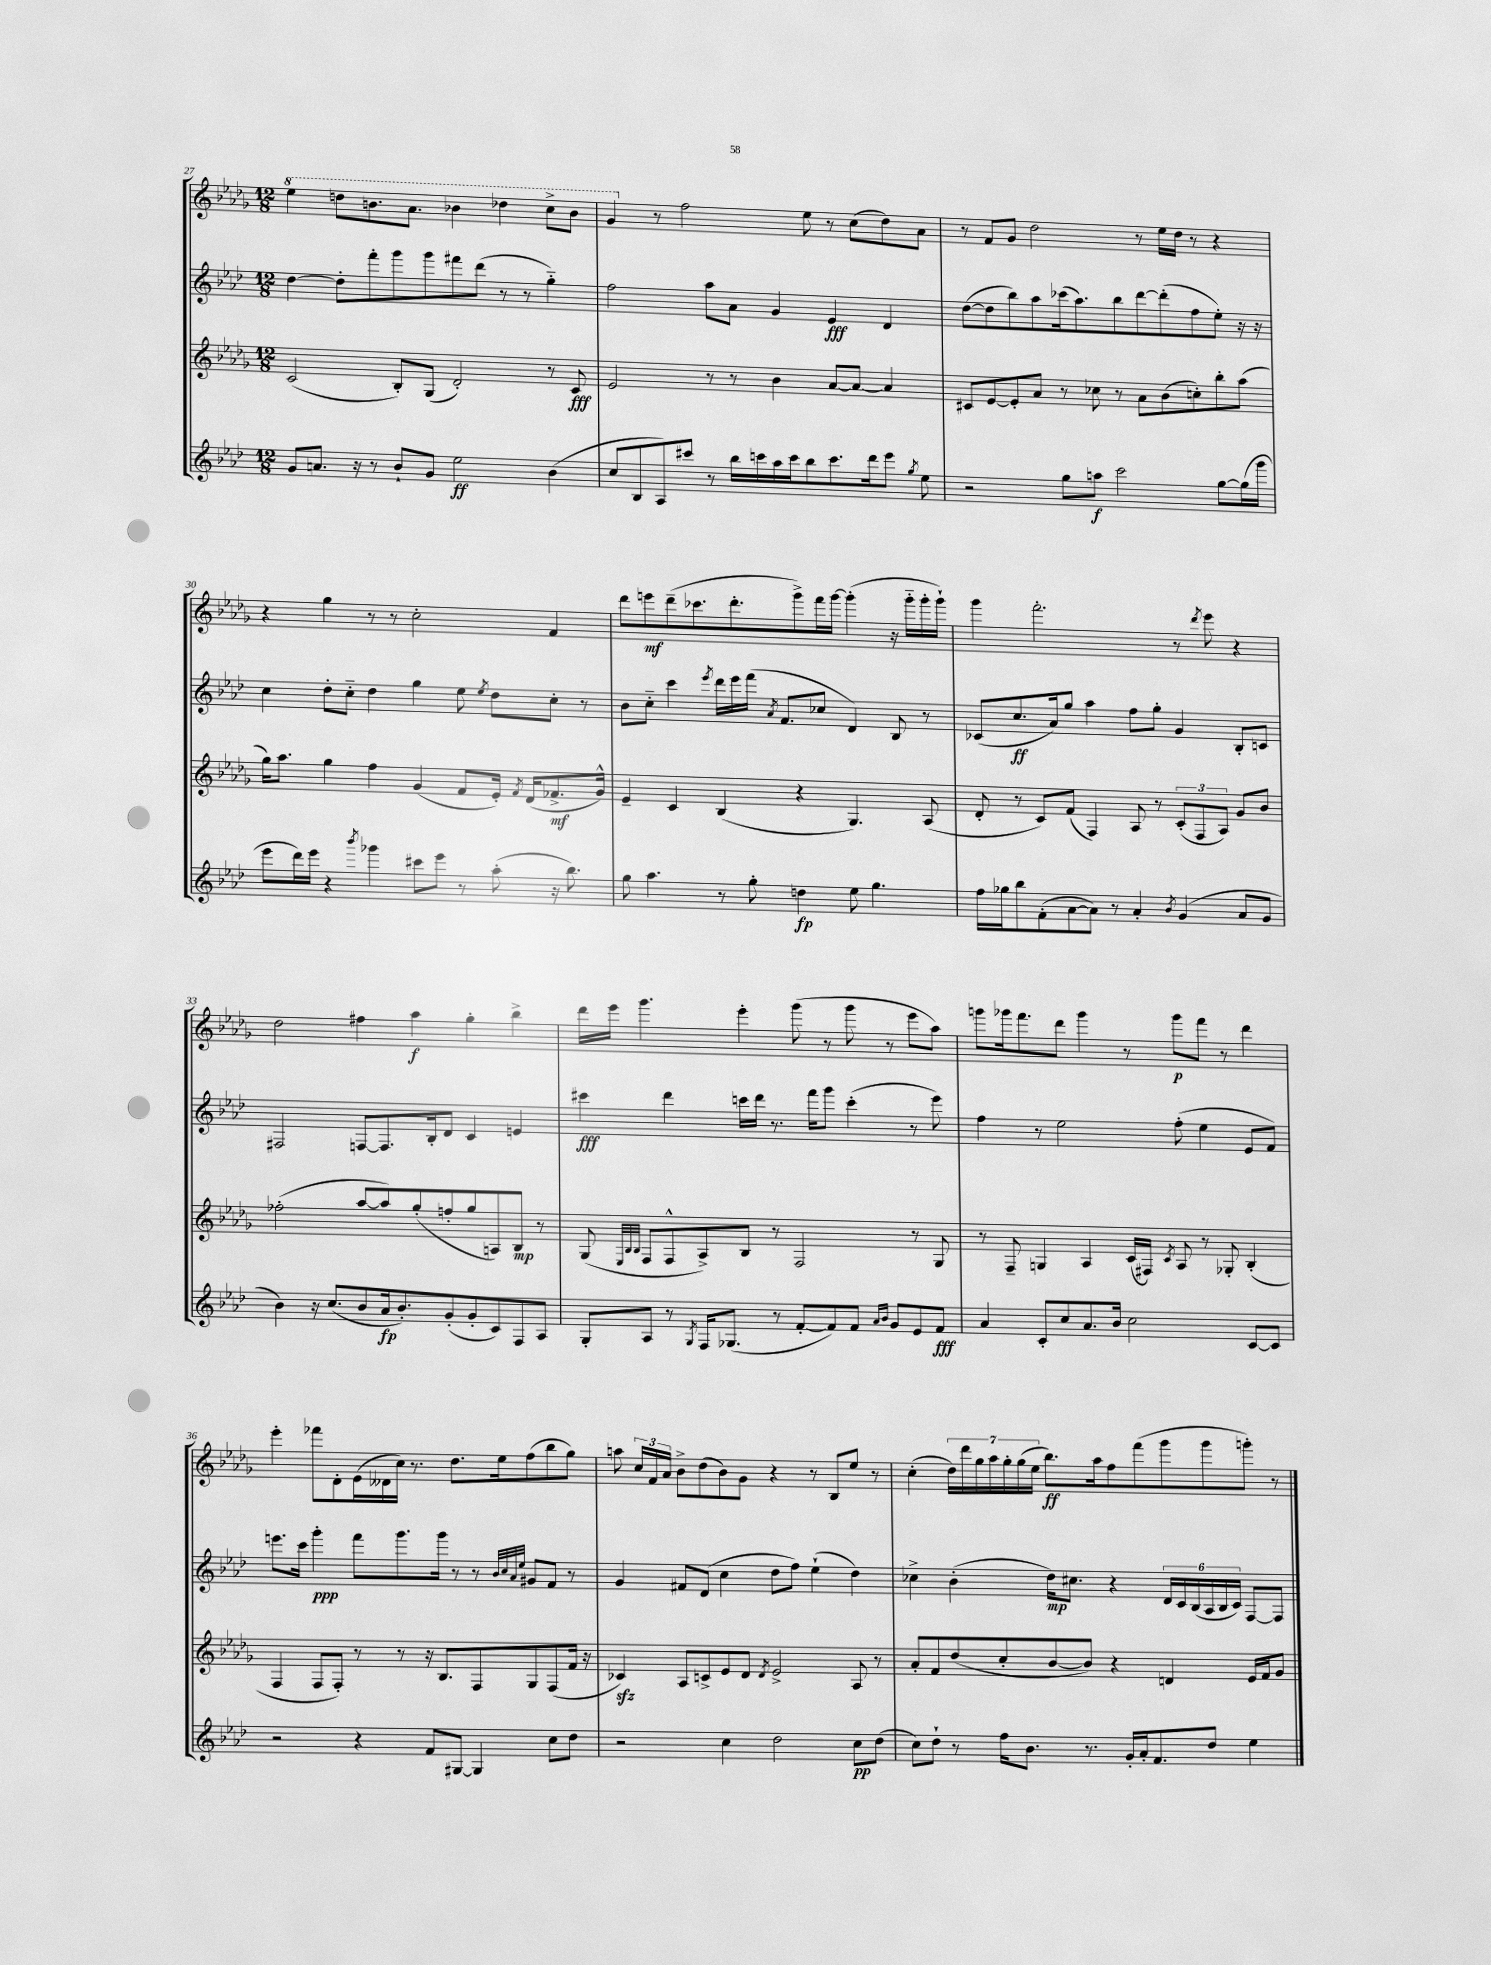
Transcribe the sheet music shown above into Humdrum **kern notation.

**kern	**kern	**kern	**kern
*staff4	*staff3	*staff2	*staff1
*clefG2	*clefG2	*clefG2	*clefG2
*k[b-e-a-d-]	*k[b-e-a-d-g-]	*k[b-e-a-d-]	*k[b-e-a-d-g-]
*M12/8	*M12/8	*M12/8	*M12/8
8g/L	(2c/	[4dd-\	4eee-\
8.a/J	.	.	.
.	.	8dd-'\]L	8ddd\L
16r	.	.	.
8r	.	8fff'\	8.bb\
8b-`/L	8B-'/L)	8ggg\	.
.	.	.	8.aa-\J
8g/J	(8G-/J	8ggg\	.
2ee-\	2d-'/)	8fff#\	4bb-\
.	.	(8ddd-\J	.
.	.	8r	4ddd-\
.	.	8r	.
(4b-\	8r	4gg'~\)	8ccc^\L
.	8c/	.	8bb-\J
=	=	=	=
8cc/L	2e-/	2ff\	4gg-/
8B-/	.	.	.
8A-/)	.	.	8r
8ccc#/J	.	.	2ff\
8r	8r	8aa-\L	.
16bb-\LL	8r	8a-\J	.
16ccc\	.	.	.
16aa-\	4b-\	4g/	.
16ccc\J	.	.	.
8bb-\	.	.	8ee-\
8.ccc\	[8a-/L	4e-/	8r
.	8a-/_J	.	(8cc\L
16ddd-\k	.	.	.
8eee-\J	4a-/]	4d-/	8dd-\)
8qgg/	.	.	.
8ee-\	.	.	8a-\J
=	=	=	=
2r	8c#/L	([8dd-\L	8r
.	[8e-/	8dd-\]	8f/L
.	8e-'/]	8bb-\)	8g-/J
.	8a-/J	8aa-\	2dd-\
8gg\L	8r	(16ccc-\k	.
.	.	8.aa-\)	.
8aa\J	8cc-\	.	.
2ccc\	8r	8bb-\	.
.	8a-\L	[8ddd-\	8r
.	(8b-\	(8ddd-'\]	16ee-\LL
.	.	.	16dd-\JJ
.	8cc'\)	8ff\	8r
[8gg\L	8bb-'\	8ee-'\J)	4r
(16gg\]L	(8aa-\J	16r	.
16ggg\JJ	.	16r	.
=	=	=	=
8eee-\L	16gg-\LK)	4cc\	4r
.	8.aa-\J	.	.
16ddd-\L)	.	.	.
16eee-\JJ	.	.	.
4r	4gg-\	8dd-'\L	4gg-\
.	.	8cc'~\J	.
8qbbb-/	.	.	.
4ggg-\	4ff\	4dd-\	8r
.	.	.	8r
8ccc#\L	(4g-/	4gg\	2cc'\
8eee-\J	.	.	.
8r	8f/L	8ee-\	.
.	.	8qee-/	.
(8aa-'\	16e-'/Jk)	8dd-\L	.
.	8qf/	.	.
.	(16d-/LK	.	.
16r	8.f-^/	8cc'\J	4f/
8.bb-\)	.	.	.
.	.	8r	.
.	16g-^^/Jk)	.	.
=	=	=	=
8gg\	4e-~/	8b-\L	8ddd-\L
4.aa-\	.	8cc'~\J	8eee\
.	4c/	4ccc\	(8ddd-~\
.	.	.	8.ccc-\
.	.	8qeee-/	.
8r	(4B-/	16ddd-\LL	.
.	.	16eee-\	8.ddd-'\
8gg'\	.	(16fff\JJ	.
.	.	8qa-/	.
.	.	8.f/L	.
4dd\	4r	.	8ggg-^\)
.	.	8cc-/J	16fff\L
.	.	.	[16ggg-\JJ
8ee-\	4.G-/)	4d-/)	(4ggg-'\]
4.gg\	.	.	.
.	.	8B-/	16r
.	.	.	16ggg-'~\LL
.	(8A-/	8r	16ggg-'\
.	.	.	16ggg-`\JJ)
=	=	=	=
16ff\LL	8d-'/	(8c-/L	4ggg-\
16gg-\J	.	.	.
8bb-\	8r	8.cc/	.
(8f'\	8c/L)	.	2.fff'\
.	.	16a-/k)	.
[8a-\	(8f/J	8gg/J	.
8a-\]J)	4F/)	4aa-\	.
8r	.	.	.
4a-'/	8A-/	8ff\L	.
.	8r	8gg'\J	.
8qb-/	.	.	.
(4g/	(12c'/L	4g/	8r
.	12F/	.	.
.	.	.	8qddd-/
.	.	.	8eee-\
.	12A-/J)	.	.
8a-/L	8g-/L	8B-'/L	4r
8g/J	8b-/J	8c/J	.
=	=	=	=
4b-\)	(2ff-'\	2F#/	2dd-\
16r	.	.	.
(8.cc/L	.	.	.
8b-/	[8aa-/L	[8F/L	4ff#\
16a-/k	8aa-/])	8.F/]	.
8.b-'/)	.	.	.
.	(8gg-'/	.	4aa-\
.	.	16B-'/k	.
(8g'/	8ff'/	8d-/J	.
8g'/	8gg-/	4c/	4gg-'\
8c/)	8A/)	.	.
8F/	8B-/J	4e/	4bb-^\
8A-/J	8r	.	.
=	=	=	=
8G'/L	(8G-/	4ccc#\	16ddd-\LL
.	.	.	16eee-\JJ
.	32qqE-/LLL	.	.
.	32qqB-/	.	.
.	32qqB-/JJJ	.	.
8A-/J	8F/L	.	4.ggg-\
8r	8F^^/	4ddd-\	.
8qG/	.	.	.
16F/LK	8A-^/)	.	.
(8.G-/J	.	.	.
.	8B-/J	16ccc\LL	4eee-'\
.	.	16ddd-\JJ	.
8r	8r	8.r	.
[8f'/L	2F/	.	(8ggg-\
.	.	16fff\LK	.
8f/])	.	8ggg\J	8r
8f/J	.	(4ccc'\	8ggg-\
16qqa-/LL	.	.	.
16qqb-/JJ	.	.	.
8g/L	.	.	8r
8e-/	8r	8r	8eee-\L
8f/J	8G-/	8eee-\)	8aa-\J)
=	=	=	=
4a-/	8r	4ff\	8ggg\L
.	8F~/	.	16ggg-\k
.	.	.	8.fff\
8c'/L	4G/	8r	.
8cc/	.	2ee-\	8ddd-\J
8.a-/	4A-/	.	4ggg-\
16b-/Jk	.	.	.
2cc\	(16c/LL	.	8r
.	16F#/JJ)	.	.
.	8qc/	.	.
.	8A-/	(8ff'\	8ggg-\L
.	8r	4ee-\	8fff\J
.	8G-'/	.	8r
[8c/L	(4B-'/	8e-/L	4ddd-\
8c/]J	.	8f/J)	.
=	=	=	=
2r	4F/	8.eee\L	4eee-'\
.	.	16ccc\Jk	.
.	8F/L	4ggg'\	8fff-\L
.	8F'/J)	.	8d-'\
4r	8r	8fff\L	(16e-\L
.	.	.	16d--\
.	8r	8.ggg\	16cc\JJ)
.	.	.	8.r
8f/L	16r	.	.
.	8.B-/L	16ggg\Jk	.
[8G#/J	.	8r	8.dd-\L
4G#/]	8F/	8r	.
.	.	.	16ee-\k
.	.	32qqb-/LLL	.
.	.	32qqcc/	.
.	.	32qqa-/	.
.	.	32qqee-/JJJ	.
.	8G-/	8g#/L	(8ff\
8cc\L	(8F/	8f/J	8bb-\
8dd-\J	16f/Jk	8r	8gg-\J)
.	16r	.	.
=	=	=	=
2r	4c-/)	4g/	8aa\
.	.	.	24cc/LL
.	.	.	24f/
.	.	.	24a-/JJ
.	8A-/L	8f#/L	8b-^\L
.	8c^/	(8d-/J	(8dd-\
4cc\	8e-/	4cc\	8b-\)
.	8d-/J	.	8g-\J
.	8qd-/	.	.
2dd-\	2e-^/	8dd-\L	4r
.	.	8ff\J)	.
.	.	(4ee-`\	8r
.	.	.	8B-/L
8cc\L	8A-/	4dd-\)	8ee-/J
(8dd-\J	8r	.	8r
=	=	=	=
8cc\L)	8a-'/L	4cc-^\	(4cc'\
8dd-`\J	8f/	.	.
8r	(8dd-/	(4b-'\	28dd-\LL)
.	.	.	28ddd-\
.	.	.	28gg-\
.	.	.	28aa-\
16ff\LK	8cc'/	.	.
.	.	.	28gg-'\
.	.	.	(28gg-\
8.b-\J	.	.	.
.	.	.	28ee-\JJ
.	[8b-/	16dd-\LK)	8.bb-\L)
.	.	8.cc#\J	.
8.r	8b-/]J)	.	.
.	.	.	16aa-\k
.	4r	4r	8ff\
16g'/LL	.	.	.
16a-'/J	.	.	(8fff\
8.f/	.	.	.
.	4d/	24d-/LL	8ggg-\
.	.	24c/	.
.	.	(24B-/	.
8dd-/J	.	24A-/	8ggg-\
.	.	24B-/	.
.	.	24c/JJ)	.
4ee-\	16e-/LL	[8F/L	8ggg'\J)
.	16f/J	.	.
.	8g-/J	8F/]J	8r
==	==	==	==
*-	*-	*-	*-
